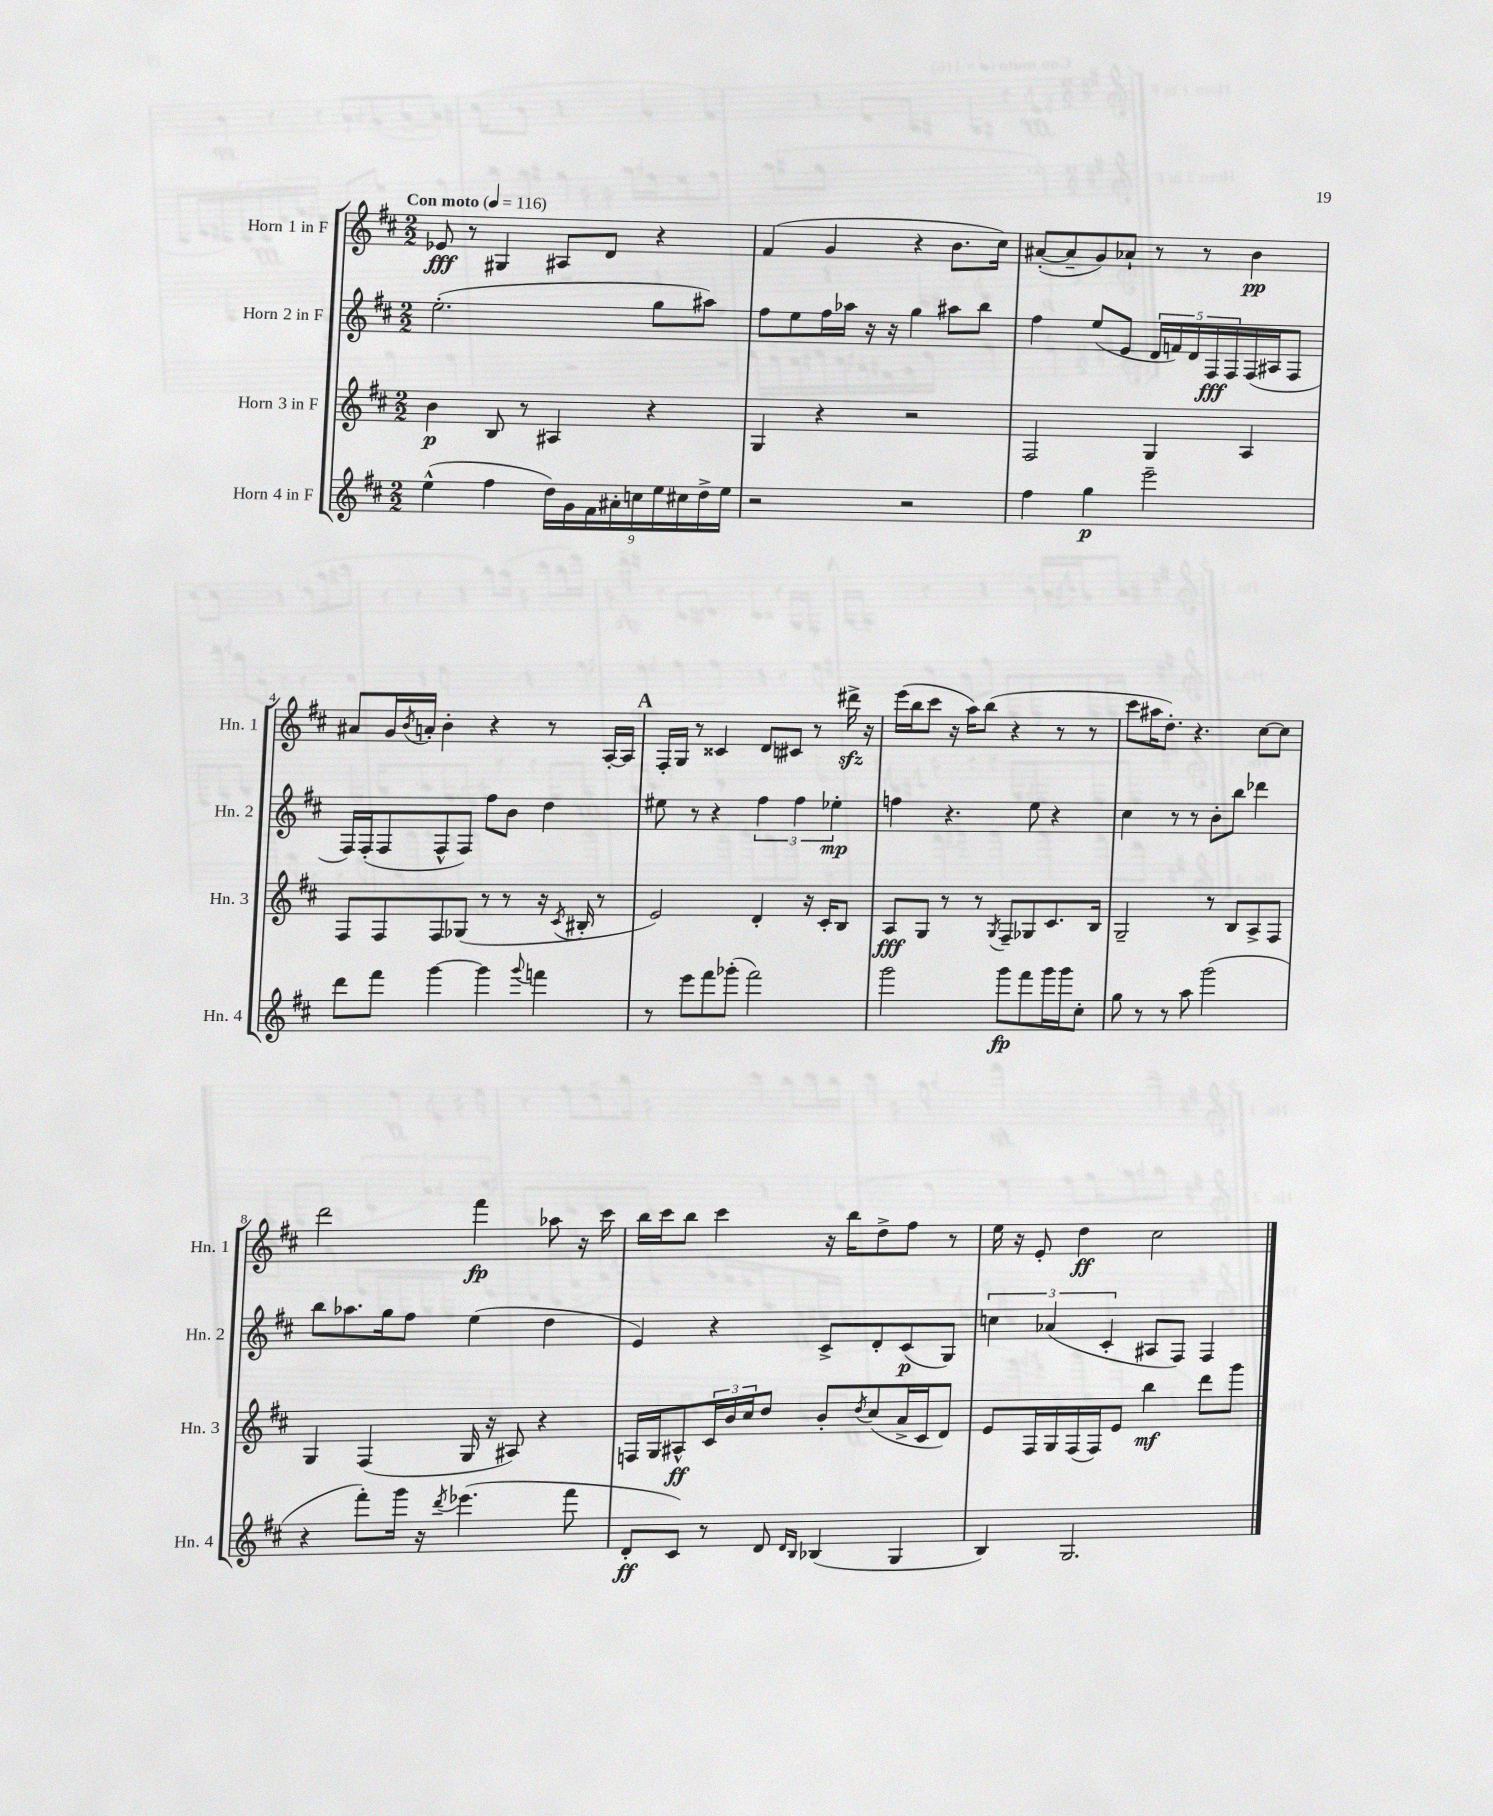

**kern	**kern	**kern	**kern
*staff4	*staff3	*staff2	*staff1
*clefG2	*clefG2	*clefG2	*clefG2
*k[f#c#]	*k[f#c#]	*k[f#c#]	*k[f#c#]
*M2/2	*M2/2	*M2/2	*M2/2
*MM116	*MM116	*MM116	*MM116
(4ee^^	4b	(2.ee'	8e-
.	.	.	8r
4ff#	8B	.	4G#
.	8r	.	.
18dd)	4A#	.	8A#
18g	.	.	.
18f#	.	.	.
.	.	.	8d
18a#'	.	.	.
18cc	.	.	.
.	4r	8gg	4r
18ee	.	.	.
18cc#	.	.	.
.	.	8aa#)	.
18dd^	.	.	.
18ee	.	.	.
=	=	=	=
2r	4G	8ff#	(4f#
.	.	8ee	.
.	4r	16ff#	4g
.	.	16aa-	.
.	.	16r	.
.	.	16r	.
2r	2r	4gg	4r
.	.	8aa#	8.b
.	.	8bb	.
.	.	.	16cc#)
=	=	=	=
4ff#	2F#	4ff#	([8a#'
.	.	.	8a#~]
4gg	.	(8ee	8g)
.	.	8e	8a-`
2eee~	4G	20d	8r
.	.	20f)	.
.	.	20d	.
.	.	.	8r
.	.	20F#	.
.	.	20F#	.
.	4A	(16F#	4b
.	.	16A#	.
.	.	8F#	.
=	=	=	=
8ddd	8F#	16F#)	8a#
.	.	(16F#'	.
8fff#	8F#	8F#	16g
.	.	.	8qb
.	.	.	16a'
[4ggg	8F#	8F#^^	4b'
.	(8G-	8F#)	.
4ggg]	8r	8ff#	4r
.	8r	8b	.
8qqggg	.	.	.
4fff	16r	4dd	8r
.	8qc#	.	.
.	16B#'	.	.
.	8r	.	[16A'
.	.	.	16A]
=	=	=	=
8r	2e)	8ee#	16F#'
.	.	.	16G
8eee	.	8r	8r
8fff#	.	4r	4c##
(8ggg-'	.	.	.
2fff#)	4d'	6ff#	8d
.	.	.	8c#
.	.	6ff#	.
.	16r	.	8r
.	16c#'	.	.
.	.	6ee-'	.
.	8B	.	16ddd#^
.	.	.	16r
=	=	=	=
2ggg	8A	4ff	(16eee
.	.	.	16bb
.	8G	.	8ccc#
.	8r	4.r	16r
.	.	.	16aa)
.	8r	.	(8bb
.	8qG	.	.
8ggg	8F#~	.	4r
8fff#	8G-	8ee	.
16ggg	8.c#	4r	8r
16ggg	.	.	.
8cc#'	.	.	8r
.	16B	.	.
=	=	=	=
8gg	2G~	4cc#	8ccc#
8r	.	.	16aa#
.	.	.	8.dd')
8r	.	8r	.
8aa	.	8r	4.r
(2ggg	8r	8b'	.
.	8B	8bb	.
.	8A^	4ddd-	[8cc#
.	8F#	.	8cc#]
=	=	=	=
4r	4G	8bb	2ddd
.	.	8.aa-	.
8fff#')	(4F#	.	.
.	.	16gg	.
16ggg	.	8ff#	.
16r	.	.	.
8qddd	.	.	.
(4.eee-	16G	(4ee	4fff#
.	16r	.	.
.	8A#)	.	.
.	4r	4dd	8aa-
8fff#	.	.	16r
.	.	.	16ccc#
=	=	=	=
8d'	16F	4e)	16bb
.	16G	.	16ccc#
8c#)	8A#^^	.	8bb
8r	24c#	4r	4ccc#
.	24b	.	.
.	24cc#	.	.
8d	8dd	.	.
16qqd	.	.	.
16qqB	.	.	.
(4B-	8b'	8c#^	16r
.	.	.	16bb
.	8qdd	.	.
.	(8cc#	8d'	8dd^
4G	16a^	(8c#	8ff#
.	16c#	.	.
.	8d)	8G)	8r
=	=	=	=
4B)	8e	6cc	16ee
.	.	.	16r
.	16F#	.	8e'
.	.	(6a-	.
.	16G	.	.
2.G	(16F#	.	4dd
.	16F#)	.	.
.	.	6c#'	.
.	8e	.	.
.	4bb	8A#	2cc#
.	.	8F#)	.
.	8ddd	4F#	.
.	8ggg	.	.
==	==	==	==
*-	*-	*-	*-
